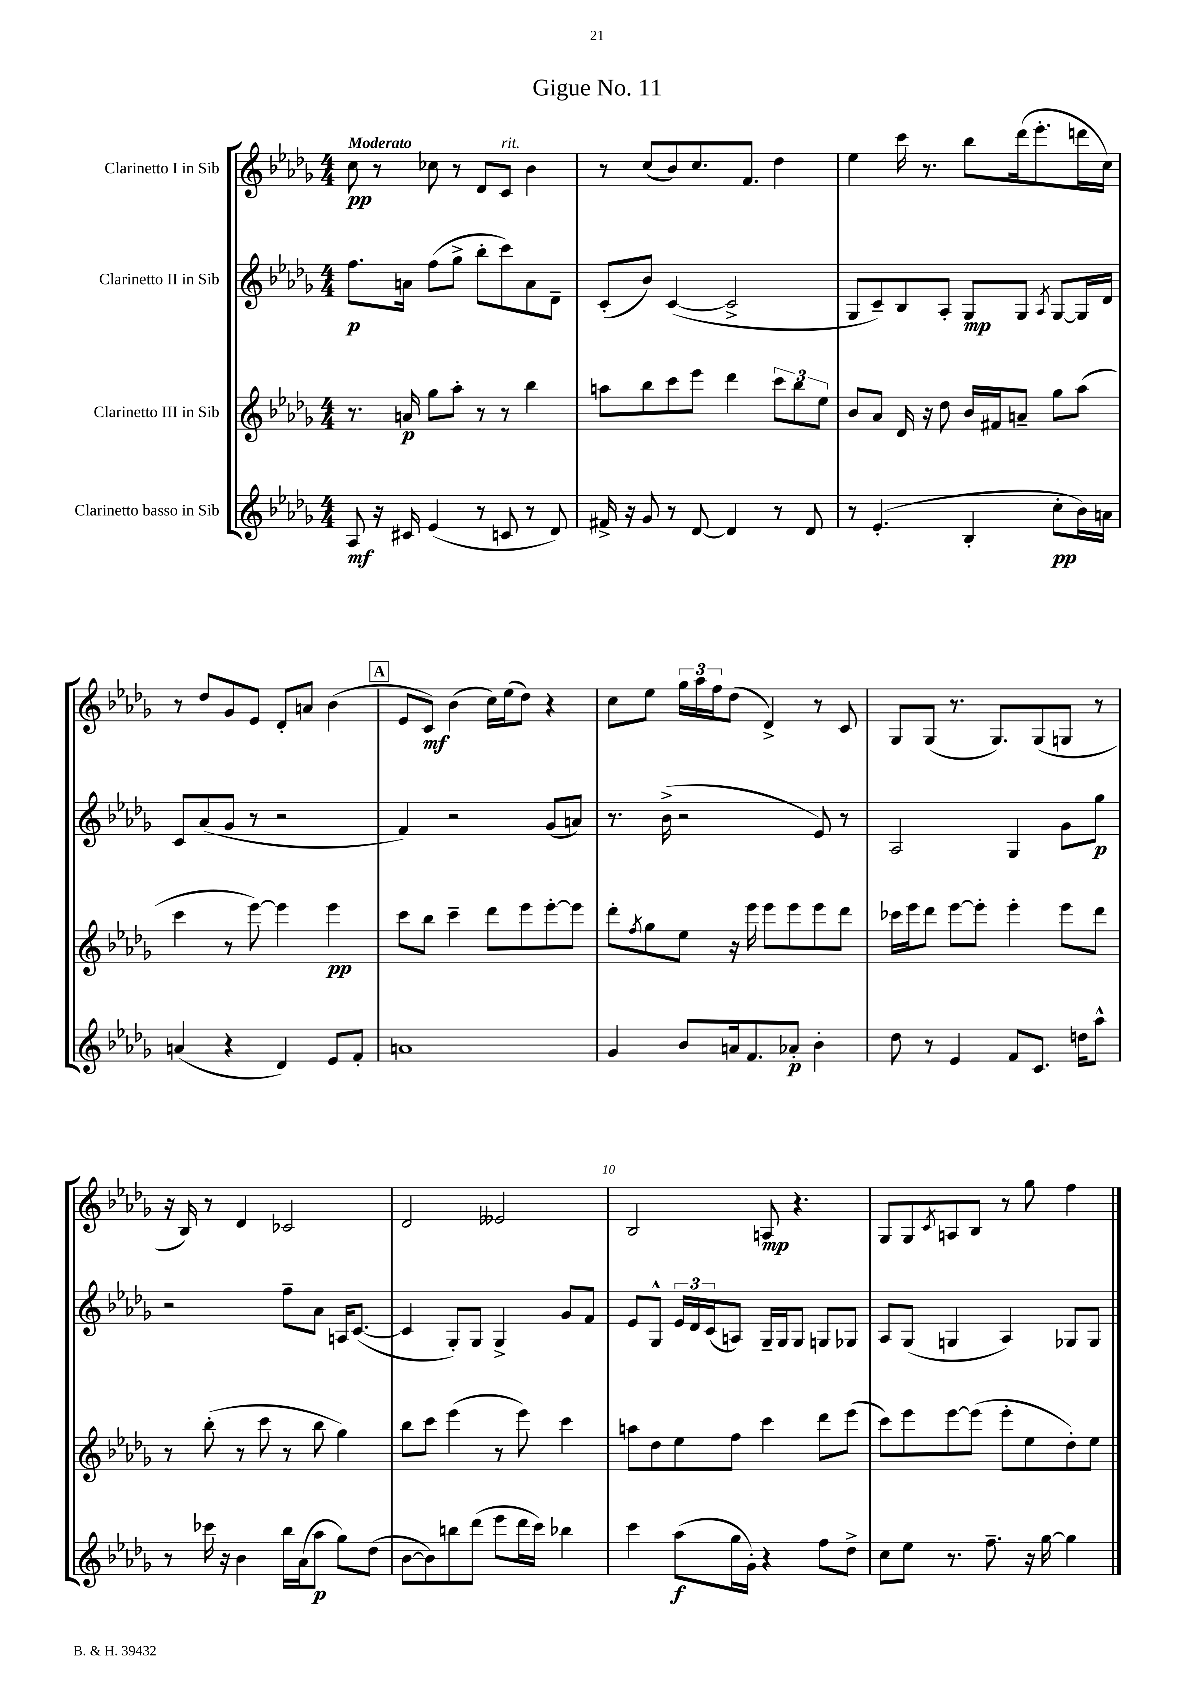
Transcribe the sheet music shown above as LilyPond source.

\header { title = "Gigue No. 11" }
<<
\new StaffGroup <<
\new Staff = "s0" \with { instrumentName = "Clarinetto I in Sib" } {
    \clef treble \key des \major \numericTimeSignature \time 4/4 \tempo "Moderato"
    c''8\pp r8 ces''8 r8 des'8 c'8^\markup { \italic "rit." } bes'4 |
    r8 c''8( bes'8) c''8. f'8. des''4 |
    ees''4 c'''16 r8. bes''8 des'''16( ees'''8.-. d'''16 c''16) |
    r8 des''8 ges'8 ees'8 des'8-. a'8 bes'4( |
    \mark \markup { \box "A" } ees'8 c'8\mf) bes'4( c''16) ees''16( des''8) r4 |
    c''8 ees''8 \tuplet 3/2 { ges''16 aes''16 f''16 } des''8( des'4->) r8 c'8 |
    ges8 ges8( r8. ges8.) ges8( g8 r8 |
    r16 bes16) r8 des'4 ces'2 |
    des'2 eeses'2 |
    bes2 a8\mp r4. |
    ges8 ges8 \acciaccatura { c'8 } a8 bes8 r8 ges''8 f''4 \bar "|." |
}
\new Staff = "s1" \with { instrumentName = "Clarinetto II in Sib" } {
    \clef treble \key des \major \numericTimeSignature \time 4/4
    f''8.\p a'16 f''8( ges''8-> bes''8-. c'''8) a'8 des'8-- |
    c'8-.( bes'8) c'4~( c'2-> |
    ges8 c'8--) bes8 aes8-. ges8\mp ges8 \acciaccatura { aes8 } ges8~ ges16 des'16 |
    c'8 aes'8( ges'8 r8 r2 |
    \mark \markup { \box "A" } f'4) r2 ges'8( a'8) |
    r8. bes'16->( r2 ees'8) r8 |
    aes2 ges4 ges'8 ges''8\p |
    r2 f''8-- aes'8 a16 c'8.~( |
    c'4 ges8-.) ges8 ges4-> ges'8 f'8 |
    ees'8 ges8-^ \tuplet 3/2 { ees'16 des'16 c'16( } a8) ges16-- ges16 ges8 g8 ges8 |
    aes8 ges8( g4 aes4) ges8 ges8 \bar "|." |
}
\new Staff = "s2" \with { instrumentName = "Clarinetto III in Sib" } {
    \clef treble \key des \major \numericTimeSignature \time 4/4
    r8. a'16\p ges''8 aes''8-. r8 r8 bes''4 |
    a''8 bes''8 c'''8 ees'''8 des'''4 \tuplet 3/2 { c'''8 bes''8 ees''8 } |
    bes'8 aes'8 des'16 r16 des''8 bes'16 fis'16 a'8-- ges''8 aes''8( |
    c'''4 r8 ees'''8~) ees'''4 ees'''4\pp |
    \mark \markup { \box "A" } c'''8 bes''8 c'''4-- des'''8 ees'''8 ees'''8~-. ees'''8 |
    des'''8-. \acciaccatura { f''8 } ges''8 ees''8 r16 ees'''16 ees'''8 ees'''8 ees'''8 des'''8 |
    ces'''16 ees'''16 des'''8 ees'''8~ ees'''8-. ees'''4-. ees'''8 des'''8 |
    r8 bes''8-.( r8 c'''8 r8 bes''8 ges''4) |
    bes''8 c'''8 ees'''4( r8 ees'''8) c'''4 |
    a''8 des''8 ees''8 f''8 c'''4 des'''8 ees'''8( |
    c'''8) ees'''8 ees'''8~ ees'''8( ees'''8-. ees''8 des''8-.) ees''8 \bar "|." |
}
\new Staff = "s3" \with { instrumentName = "Clarinetto basso in Sib" } {
    \clef treble \key des \major \numericTimeSignature \time 4/4
    aes8\mf r16 cis'16 ees'4( r8 c'8 r8 des'8) |
    fis'16-> r16 ges'8 r8 des'8~ des'4 r8 des'8 |
    r8 ees'4.-.( bes4-. c''8-.\pp bes'16) a'16 |
    a'4( r4 des'4) ees'8 f'8-. |
    \mark \markup { \box "A" } a'1 |
    ges'4 bes'8 a'16 f'8. aes'8-.\p bes'4-. |
    des''8 r8 ees'4 f'8 c'8. d''16 aes''8-^ |
    r8 ces'''16 r16 bes'4 bes''16 aes'16( aes''8\p ges''8) des''8( |
    bes'8~ bes'8) b''8 des'''8( ees'''8 des'''16 c'''16) bes''4 |
    c'''4 aes''8\f( ges''16 ges'16-.) r4 f''8 des''8-> |
    c''8 ees''8 r8. f''8.-- r16 ges''16~ ges''4 \bar "|." |
}
>>
>>
\layout { \context { \Score \override BarNumber.break-visibility = ##(#f #t #t) barNumberVisibility = #(every-nth-bar-number-visible 5) } }
